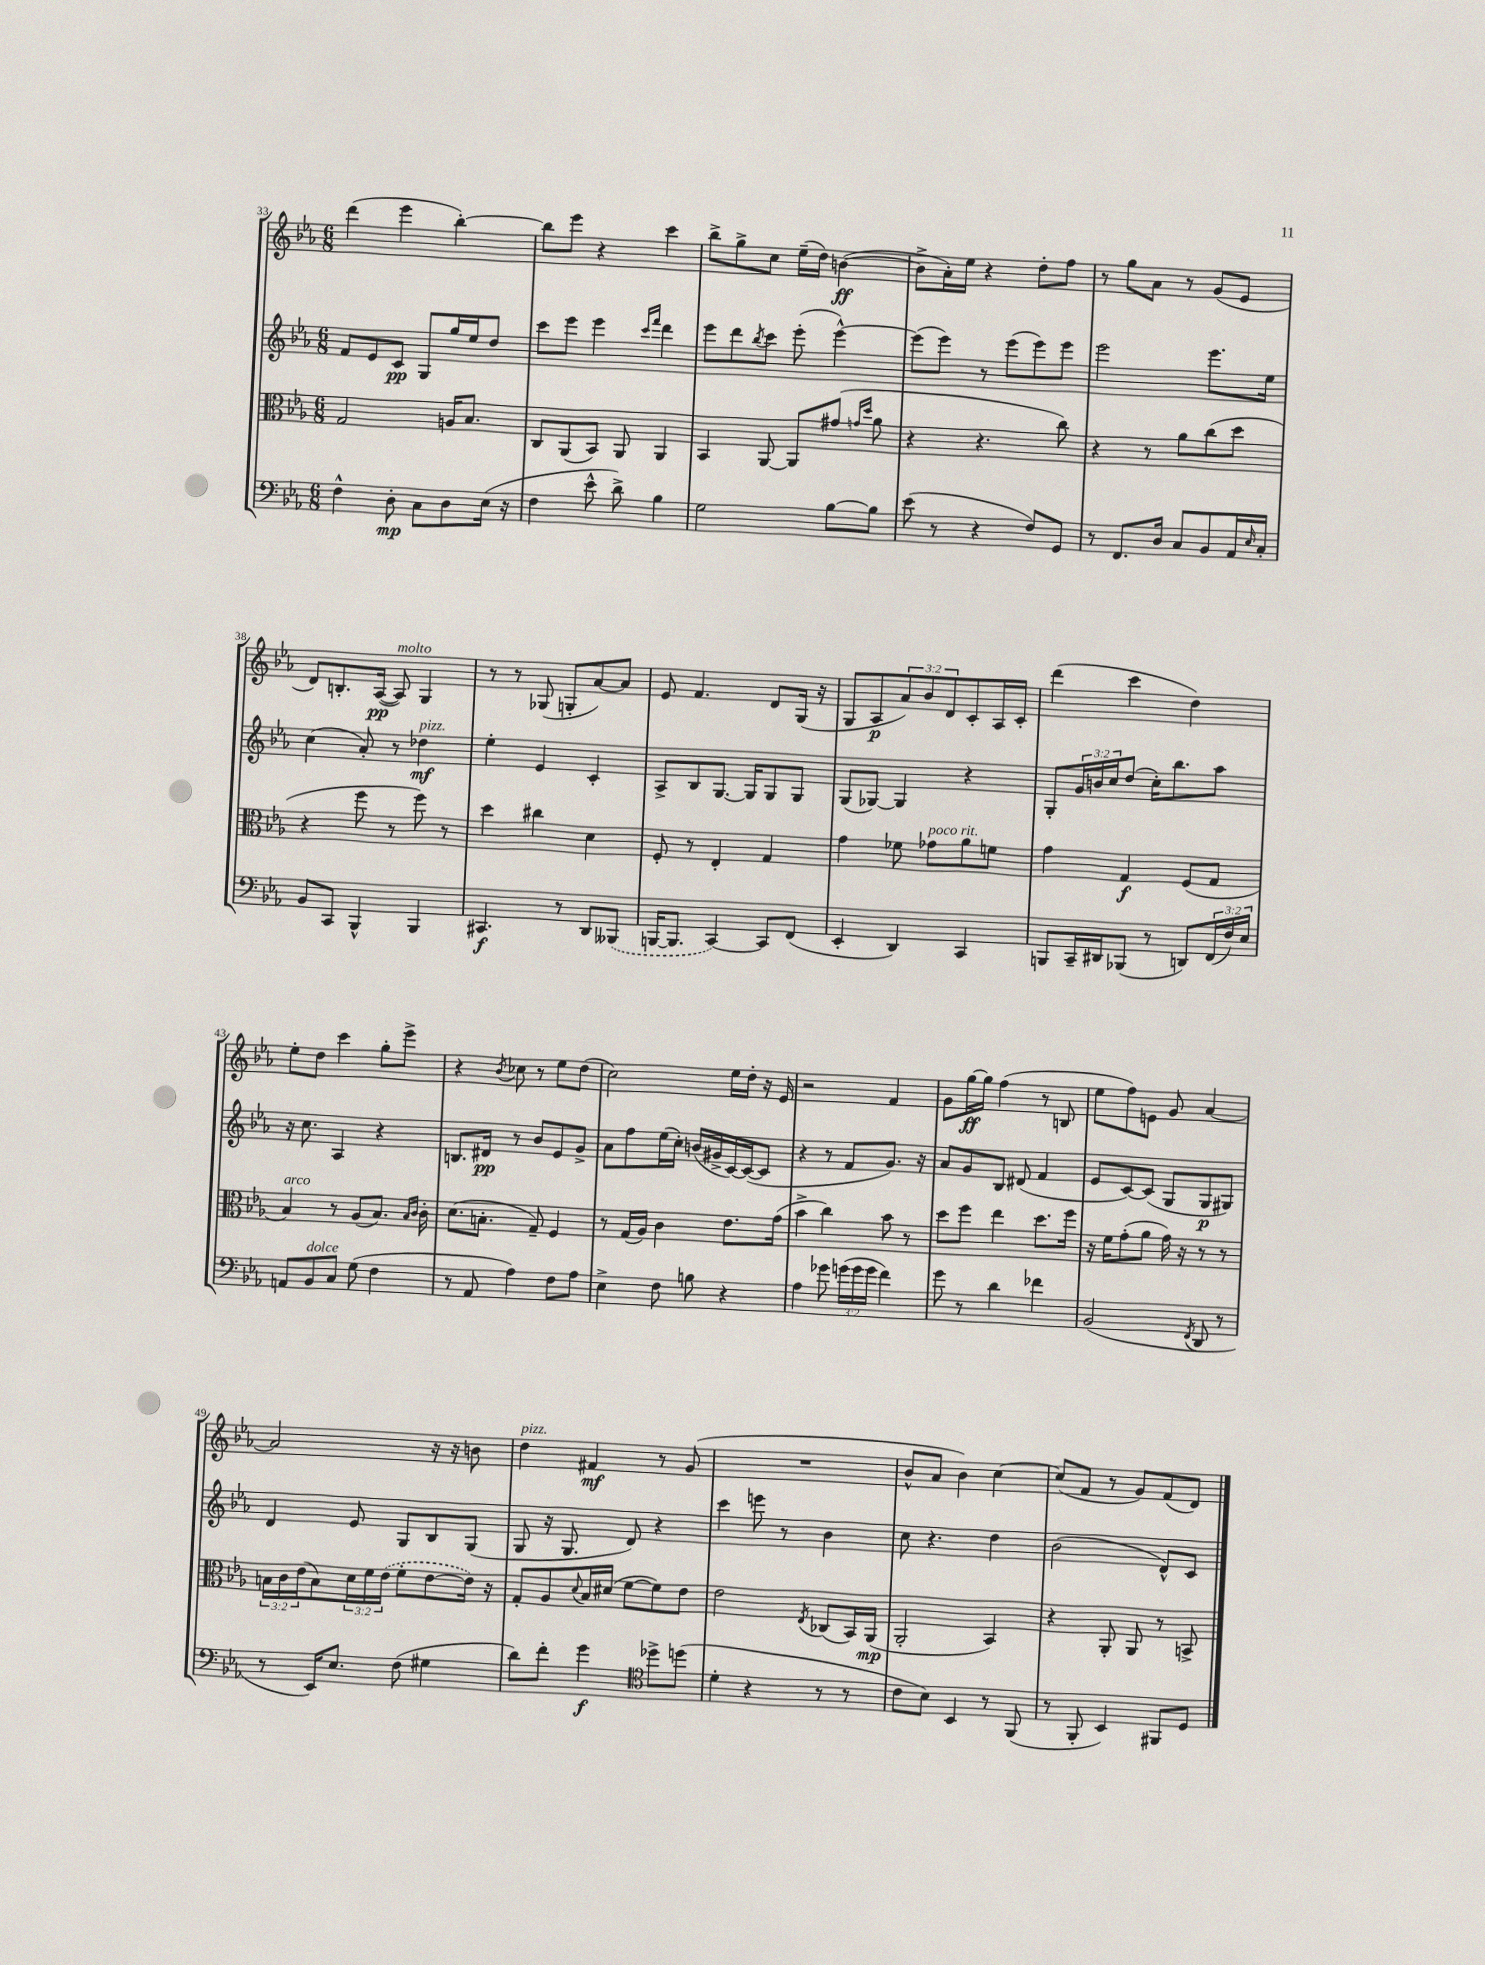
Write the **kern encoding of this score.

**kern	**kern	**kern	**kern
*staff4	*staff3	*staff2	*staff1
*clefF4	*clefC3	*clefG2	*clefG2
*k[b-e-a-]	*k[b-e-a-]	*k[b-e-a-]	*k[b-e-a-]
*M6/8	*M6/8	*M6/8	*M6/8
4F^^\	2G/	8f/L	(4ddd\
.	.	8e-/	.
8D'\	.	8c/J	4eee-\
8C\L	.	8G/L	.
8D\	16A/LK	16gg/L	[4bb-'\)
.	8.B-/J	16ee-/J	.
(16E-\Jk	.	8dd/J	.
16r	.	.	.
=	=	=	=
4F\	8C/L	8ccc\L	8bb-\]L
.	(8AA-/	8eee-\J	8eee-\J
8e-^^\	8BB-/J)	4eee-\	4r
8d^\)	8AA-/	.	.
.	.	16qqccc/LL	.
.	.	16qqfff/JJ	.
4B-\	4AA-/	4ddd\	4ccc\
=	=	=	=
2G\	4BB-/	8eee-\L	8bb-^\L
.	.	8ddd\	8gg^\
.	.	8qbb-/	.
.	[8AA-/	8ccc\J	8cc\J
.	8AA-/]L	(8eee-'\	(16ee-~\LL
.	.	.	16dd\JJ)
[8B-\L	(8g#/J	[4eee-^^\)	([4b\
.	16qqg/LL	.	.
.	16qqdd/JJ	.	.
8B-\]J	8a-\	.	.
=	=	=	=
(8e-\	4r	(8eee-\]L	8b^\]L
8r	.	8eee-\J)	16a-'\L)
.	.	.	16ee-\JJ
4r	4.r	8r	4r
.	.	(8eee-\L	.
8F/L)	.	8eee-\)	8dd'\L
8GG/J	8cc\)	8eee-\J	8ff\J
=	=	=	=
8r	4r	2eee-\	8r
8.FF/L	.	.	8gg\L
.	8r	.	8a-\J
16D/Jk	.	.	.
8C/L	8a-\L	.	8r
8BB-/	(8cc\	8.eee-\L	(8g/L
16AA-/L	8dd\J	.	8e-/J
16qqE-/	.	.	.
16C'/JJ	.	16ee-\Jk	.
=	=	=	=
8BB-/L	4r	(4cc\	8d/L)
8CC/J	.	.	8.B'/
4BBB-^^/	8ff\	8a-'/)	.
.	.	.	([16A-/Jk
.	8r	8r	8A-/])
4BBB-/	8ff\)	4dd-\	4G/
.	8r	.	.
=	=	=	=
4.CC#/	4dd\	4ee-'\	8r
.	.	.	8r
.	4cc#\	4e-/	(8G-/
8r	.	.	8G'/L
8DD/L	4d\	4c'/	[8a-/)
(8BBB--/J	.	.	8a-/]J
=	=	=	=
[16BBB/LK	8F'/	8A-^/L	8e-/
8.BBB/]J	.	.	.
.	8r	8B-/	4.f/
[4CC/)	4E-'/	[8.G/J	.
.	.	16G/]LK	.
8CC/]L	4G/	8G/	8d/L
(8FF/J	.	8G/J	(16G/Jk
.	.	.	16r
=	=	=	=
4EE-'/	4g\	(8G/L	8G/L
.	.	[8G-/J)	8A-/
4DD/)	8f-\	4G-/]	12a-/)
.	.	.	12b-/
.	8g-\L	.	.
.	.	.	12d/
4CC/	8a-\	4r	8c'/
.	8f\J	.	16A-/L
.	.	.	16c'/JJ
=	=	=	=
8BBB/L	4g\	8G'/L	(4ddd\
16CC~/L	.	24g/L	.
.	.	24b/	.
16DD#/J	.	.	.
.	.	24cc/J	.
(8BBB-/J	4G/	(8dd/J	4ccc\
8r	.	16cc'\LK)	.
.	.	8.bb-\	.
8DD/L)	(8F/L	.	4dd\)
(24FF/L	8G/J	8aa-\J	.
24F/)	.	.	.
24E-/JJ	.	.	.
=	=	=	=
8AA/L	4B-/)	16r	8ee-'\L
.	.	8.cc\	.
8BB-/	.	.	8dd\J
8C/J	8r	4A-/	4ccc\
(8G\	(8A-/L	.	.
4F\	8.B-/J)	4r	8gg'\L
.	.	.	8eee-^\J
.	16qqB-/LL	.	.
.	16qqc/JJ	.	.
.	16c'\	.	.
=	=	=	=
8r	(8.d\L	8.B/L	4r
8AA-/	.	.	.
.	8.B'\J	16d#/Jk	.
.	.	.	8qb-/
4A-\)	.	8r	8cc-\
.	8G~/)	8b-/L	8r
8F\L	4F/	8e-/	8ee-\L
8A-\J	.	8g^/J	(8dd\J
=	=	=	=
4E-^\	8r	8a-\L	2cc\)
.	(16G/LL	8ff\	.
.	16A-/JJ)	.	.
8F\	4c\	(16ee-\L	.
.	.	16cc'\JJ)	.
8B\	.	(16b/LL	.
.	.	16g#^/	.
4r	8.e-\L	[16c/)	16ee-\LL
.	.	(16c/_J	16dd'\JJ
.	.	8c/]J	16r
.	(16g\Jk	.	16e-/
=	=	=	=
4A-\	4b-^\	4r	2r
8g-\	4cc\)	8r	.
(24g\LL	.	8f/L	.
24g\	.	.	.
24g\JJ	.	.	.
4f\)	8b-\	8.g/J)	4f/
.	8r	.	.
.	.	16r	.
=	=	=	=
8g\	8dd\L	8a-/L	8g\L
8r	8ff\J	8g/	[16gg\L
.	.	.	16gg\]JJ
4d\	4ee-\	8B-/J	(4ff\
.	.	(8d#/	.
4f-\	8.dd\L	4f/	8r
.	.	.	8B/
.	16ff\Jk	.	.
=	=	=	=
(2BB-/	16r	8e-/L	8ee-\L
.	16f\LK	.	.
.	(8g'\	[8c/)	8ff\)
.	8a-\J	(8c/]J	8e\J
.	16g\)	8G/L	8g/
.	16r	.	.
8qFF/	.	.	.
8DD/	8r	8G/	[4a-/
8r	8r	8G#/J)	.
=	=	=	=
8r	24B\LL	4d/	2a-/]
.	24c\	.	.
.	(24e-\J	.	.
16EE-/LK)	8B\)	.	.
8.E-/J	.	.	.
.	24d\L	8e-/	.
.	24f\	.	.
.	(24e-\JJ	.	.
(8F\	8f'\L	8G/L	.
4G#\	[8e-\	8B-/	16r
.	.	.	16r
.	16e-\]Jk)	(8G/J	8b\
.	16r	.	.
=	=	=	=
8d\L)	8G'/L	8G/	4dd\
8f'\J	8A-/	16r	.
.	.	8.G/	.
.	8qqd/	.	.
4g\	16B-/L	.	4f#/
.	(16d#/JJ	.	.
.	[8f\L	8d/)	.
*clefC4	*	*	*
8dd-^\L	8f\])	4r	8r
(8dd\J	8e-\J	.	(8g/
=	=	=	=
4d'\	2e-\	4ccc\	2.r
4r	.	8eee\	.
.	.	8r	.
.	8qE-/	.	.
8r	(8C-/L	4b-\	.
8r	16BB-/L)	.	.
.	(16AA-/JJ	.	.
=	=	=	=
8c\L	2AA-'/	8cc\	8b-^^/L
8B-\J)	.	4.r	8a-/J
4BB-/	.	.	4b-\)
8r	4BB-/)	4dd\	[4cc\
(8FF/	.	.	.
=	=	=	=
8r	4r	(2b-\	(8cc/]L
8FF'/	.	.	8f/J
4BB-/)	8AA-'/	.	8r
.	8AA-/	.	8g/L)
8FF#/L	8r	8d^^/L)	(8f/
8D/J	8BB^/	8c/J	8d/J)
==	==	==	==
*-	*-	*-	*-
